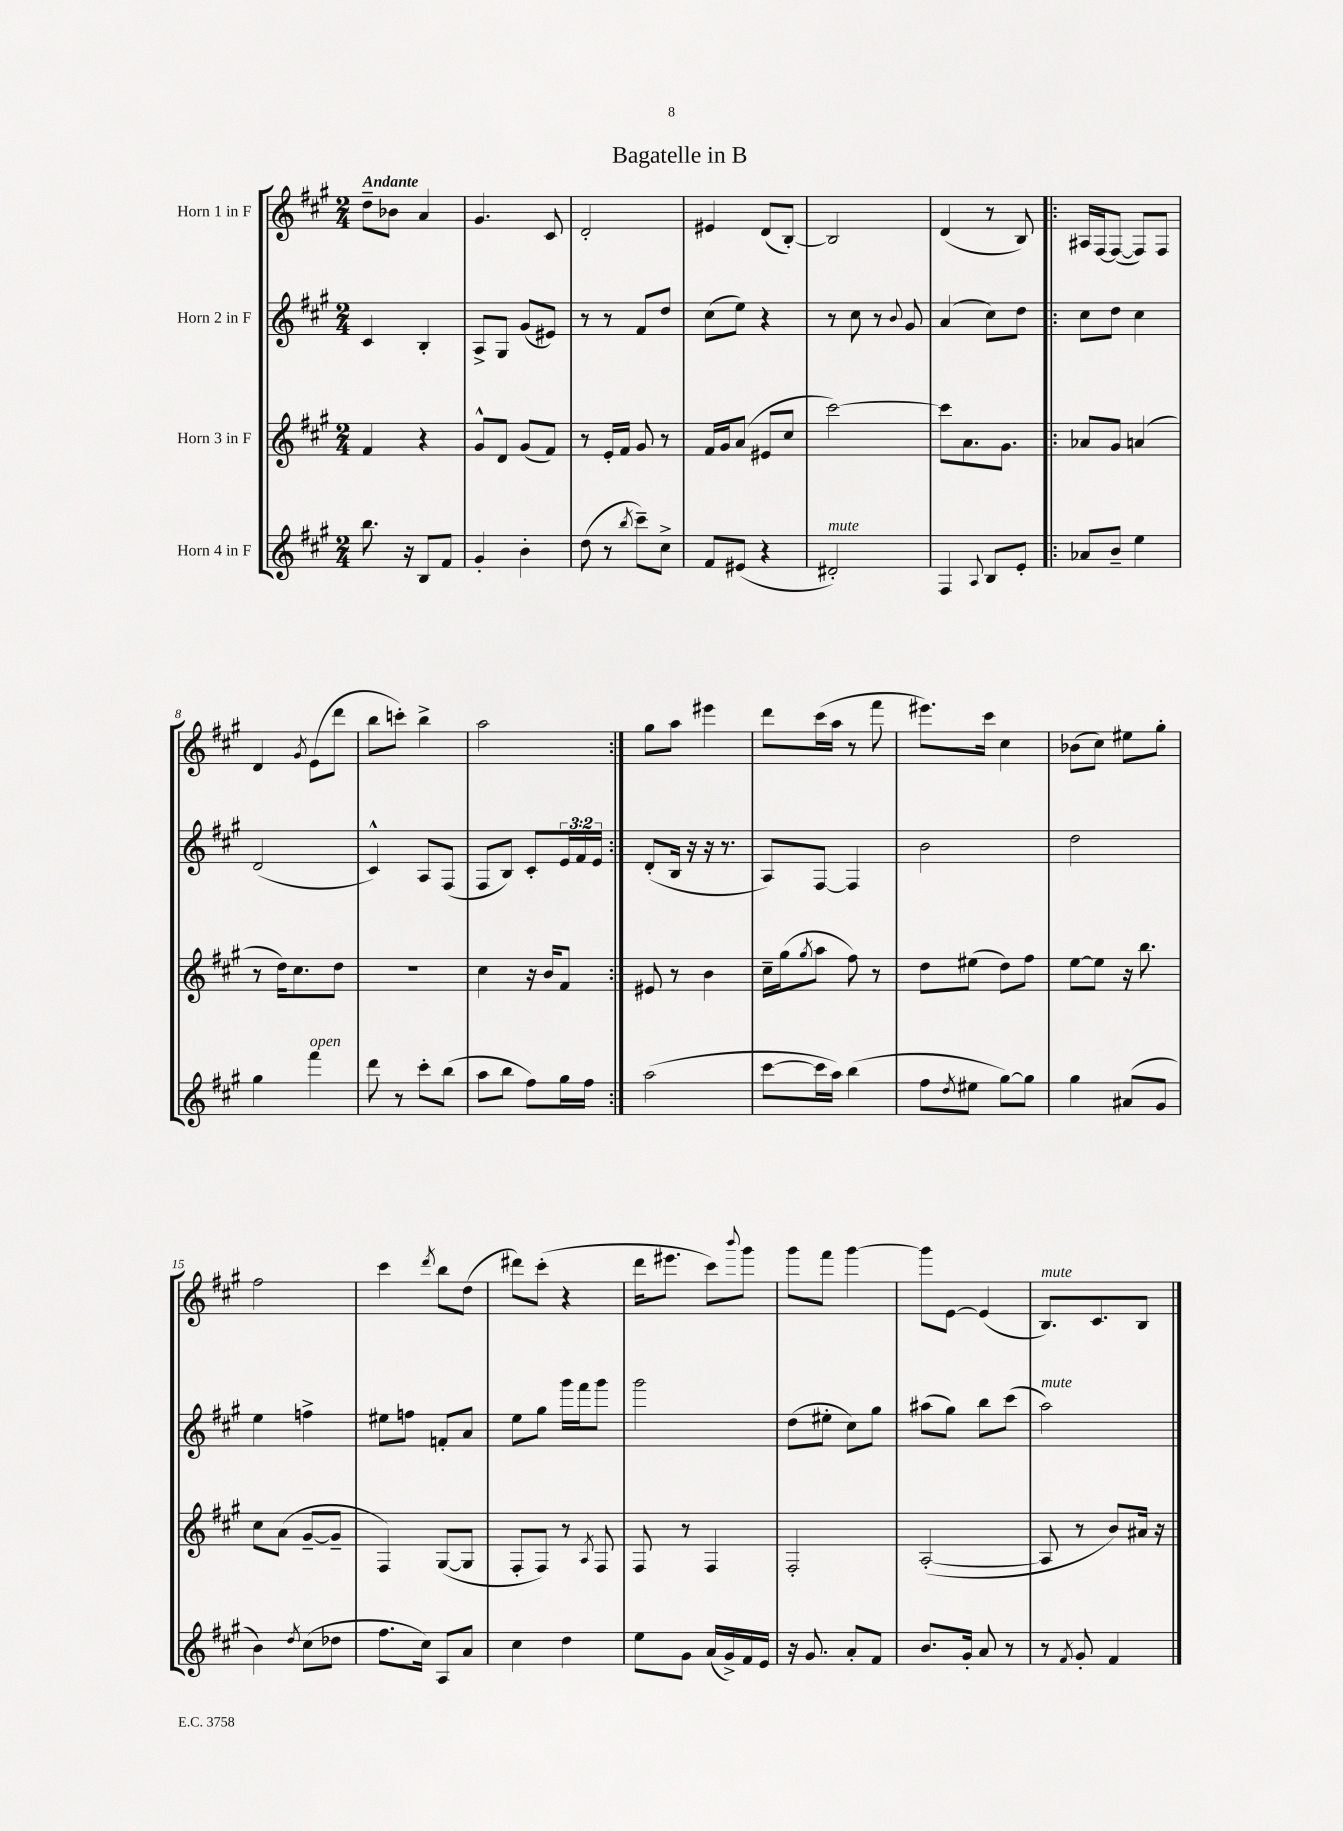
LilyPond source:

\header { title = "Bagatelle in B" }
<<
\new StaffGroup <<
\new Staff = "s0" \with { instrumentName = "Horn 1 in F" } {
    \clef treble \key a \major \numericTimeSignature \time 2/4 \tempo "Andante"
    d''8-- bes'8 a'4 |
    gis'4. cis'8 |
    d'2-. |
    eis'4 d'8( b8~-.) |
    b2 |
    d'4( r8 b8) |
    \repeat volta 2 { ais16 fis16~ fis8~( fis8) fis8 |
    d'4 \acciaccatura { gis'8 } e'8( d'''8 |
    b''8 c'''8-.) b''4-> |
    a''2 | }
    gis''8 a''8 eis'''4 |
    d'''8 cis'''16( a''16 r8 fis'''8 |
    eis'''8.) cis'''16 cis''4 |
    bes'8( cis''8) eis''8 gis''8-. |
    fis''2 |
    cis'''4 \acciaccatura { d'''8 } b''8 d''8( |
    dis'''8) cis'''8-.( r4 |
    d'''16 eis'''8. cis'''8) \appoggiatura { b'''8 } gis'''8 |
    gis'''8 fis'''8 gis'''4~ |
    gis'''8 e'8~ e'4( |
    b8.^\markup { \italic "mute" }) cis'8. b8 \bar "|." |
}
\new Staff = "s1" \with { instrumentName = "Horn 2 in F" } {
    \clef treble \key a \major \numericTimeSignature \time 2/4 \override Staff.TupletNumber.text = #tuplet-number::calc-fraction-text
    cis'4 b4-. |
    a8-> gis8 gis'8( eis'8) |
    r8 r8 fis'8 d''8 |
    cis''8( e''8) r4 |
    r8 cis''8 r8 \appoggiatura { b'8 } gis'8 |
    a'4( cis''8) d''8 |
    \repeat volta 2 { cis''8 d''8 cis''4 |
    d'2( |
    cis'4-^) a8 fis8( |
    fis8 b8) cis'8-. \tuplet 3/2 { e'16 fis'16 e'16 } | }
    d'8-.( b16 r16 r16 r8. |
    a8) fis8~ fis4 |
    b'2 |
    d''2 |
    e''4 f''4-> |
    eis''8 f''8 f'8-. a'8 |
    e''8 gis''8 gis'''16 fis'''16 gis'''8 |
    gis'''2 |
    d''8( eis''8-. cis''8) gis''8 |
    ais''8( gis''8) b''8 cis'''8( |
    a''2^\markup { \italic "mute" }) \bar "|." |
}
\new Staff = "s2" \with { instrumentName = "Horn 3 in F" } {
    \clef treble \key a \major \numericTimeSignature \time 2/4
    fis'4 r4 |
    gis'8-^ d'8 gis'8( fis'8) |
    r8 e'16-. fis'16 gis'8 r8 |
    fis'16 gis'16 a'8( eis'8 cis''8 |
    cis'''2~) |
    cis'''8 a'8. gis'8. |
    \repeat volta 2 { aes'8 gis'8 a'4( |
    r8 d''16) cis''8. d''8 |
    r2 |
    cis''4 r16 b'16 fis'8 | }
    eis'8 r8 b'4 |
    cis''16-- gis''16( \acciaccatura { gis''8 } a''8 fis''8) r8 |
    d''8 eis''8( d''8) fis''8 |
    e''8~ e''8 r16 b''8. |
    cis''8 a'8( gis'8~-- gis'8-- |
    fis4) gis8~( gis8 |
    fis8-. fis8) r8 \acciaccatura { a8 } fis8 |
    fis8 r8 fis4 |
    fis2-. |
    a2~-.( |
    a8 r8 b'8) ais'16 r16 \bar "|." |
}
\new Staff = "s3" \with { instrumentName = "Horn 4 in F" } {
    \clef treble \key a \major \numericTimeSignature \time 2/4
    b''8. r16 b8 fis'8 |
    gis'4-. b'4-. |
    d''8( r8 \acciaccatura { b''8 } cis'''8--) cis''8-> |
    fis'8 eis'8( r4 |
    dis'2-.^\markup { \italic "mute" }) |
    fis4 \appoggiatura { a8 } b8 e'8-. |
    \repeat volta 2 { aes'8 b'8-- e''4 |
    gis''4 fis'''4^\markup { \italic "open" } |
    d'''8 r8 cis'''8-. b''8( |
    a''8 b''8 fis''8) gis''16 fis''16 | }
    a''2( |
    cis'''8~ cis'''16 a''16) b''4( |
    fis''8 \acciaccatura { d''8 } eis''8 gis''8~) gis''8 |
    gis''4 ais'8( gis'8 |
    b'4) \acciaccatura { d''8 } cis''8( des''8 |
    fis''8. cis''16) a8 a'8 |
    cis''4 d''4 |
    e''8 gis'8 a'16( gis'16->) fis'16 e'16 |
    r16 gis'8. a'8-. fis'8 |
    b'8. gis'16-. a'8 r8 |
    r8 \acciaccatura { fis'8 } gis'8-. fis'4 \bar "|." |
}
>>
>>
